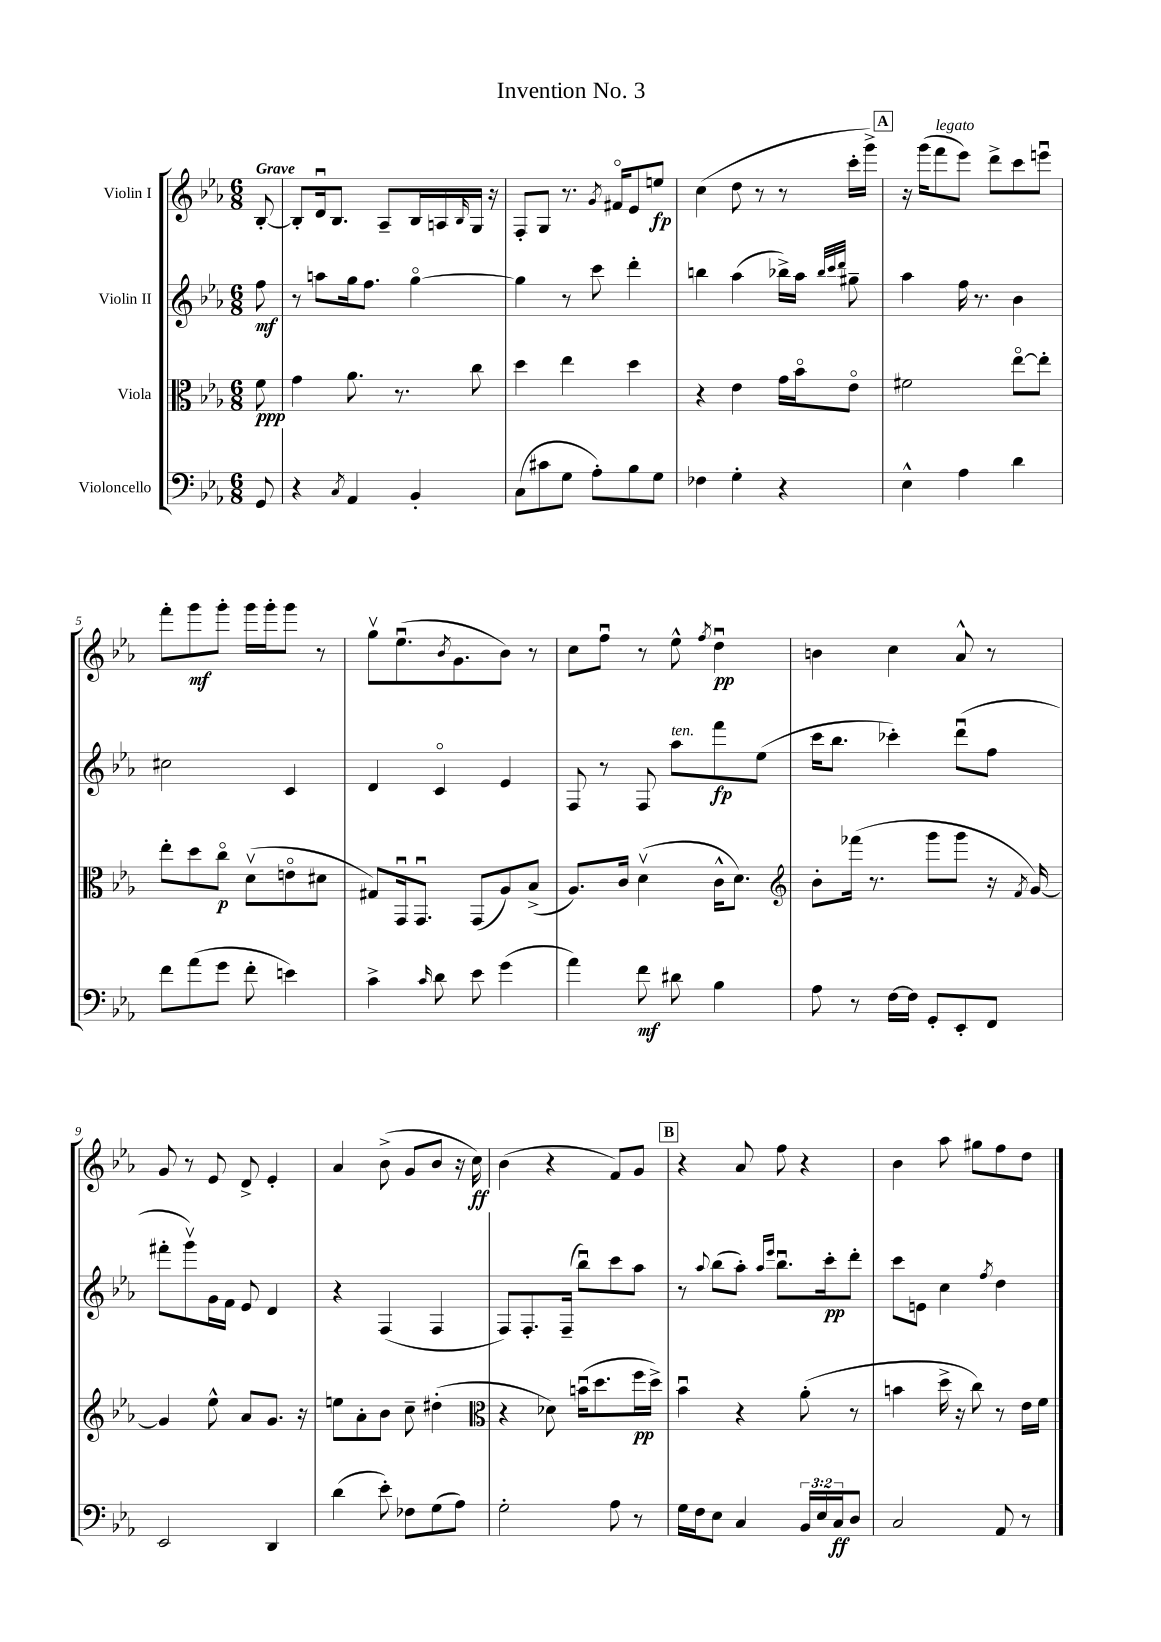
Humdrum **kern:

**kern	**dynam	**kern	**dynam	**kern	**dynam	**kern	**dynam
*part4	*part4	*part3	*part3	*part2	*part2	*part1	*part1
*staff4	*staff4	*staff3	*staff3	*staff2	*staff2	*staff1	*staff1
*I"Violoncello	*	*I"Viola	*	*I"Violin II	*	*I"Violin I	*
*clefF4	*	*clefC3	*	*clefG2	*	*clefG2	*
*k[b-e-a-]	*	*k[b-e-a-]	*	*k[b-e-a-]	*	*k[b-e-a-]	*
*M6/8	*	*M6/8	*	*M6/8	*	*M6/8	*
=	=	=	=	=	=	=	=
!	!	!	!	!	!	!LO:TX:a:B:t=Grave	!
8GG/	.	8f\	ppp	8ff\	mf	[8B-'/	.
=1	=1	=1	=1	=1	=1	=1	=1
4r	.	4g\	.	8r	.	8B-'/L]	.
.	.	.	.	8aan\L	.	16du/k	.
.	.	.	.	.	.	8.B-/J	.
8qC/	.	.	.	.	.	.	.
4AA-/	.	8.a-\	.	16gg\k	.	.	.
.	.	.	.	8.ff\J	.	.	.
.	.	.	.	.	.	8A-~/L	.
.	.	8.r	.	.	.	.	.
4BB-'/	.	.	.	[4gg\	.	16B-/L	.
.	.	.	.	.	.	16An/	.
.	.	.	.	.	.	16qqB-/	.
.	.	8cc\	.	.	.	16G/JJ	.
.	.	.	.	.	.	16r	.
=2	=2	=2	=2	=2	=2	=2	=2
(8C\L	.	4dd\	.	4gg\]	.	8F'/L	.
8c#X\	.	.	.	.	.	8G/J	.
8G\J	.	4ee-\	.	8r	.	8.r	.
8A-'\L)	.	.	.	8ccc\	.	.	.
.	.	.	.	.	.	8qg/	.
.	.	.	.	.	.	16f#X/KL	.
8B-\	.	4dd\	.	4ddd'\	.	8e-/	.
8G\J	.	.	.	.	.	8een/J	fp
=3	=3	=3	=3	=3	=3	=3	=3
4F-X\	.	4r	.	4bbn\	.	(4cc\	.
4G'\	.	4e-\	.	(4aa-\	.	8dd\	.
.	.	.	.	.	.	8r	.
4r	.	16g\LL	.	16bb-X^\LL)	.	8r	.
.	.	16b-\J	.	16aa-\JJ	.	.	.
.	.	.	.	32qqbb-/LLL	.	.	.
.	.	.	.	32qqccc/	.	.	.
.	.	.	.	32qqddd/JJJ	.	.	.
.	.	8e-\J	.	8gg#X~\	.	16ccc'\LL	.
.	.	.	.	.	.	16ggg^\JJ)	.
!!LO:REH:place=s1:t=A
=4	=4	=4	=4	=4	=4	=4	=4
4E-^^\	.	2f#X\	.	4aa-\	.	16r	.
.	.	.	.	.	.	(16ggg\KL	.
!	!	!	!	!	!	!LO:TX:a:i:t=legato	!
.	.	.	.	.	.	8fff\	.
4A-\	.	.	.	16ff\	.	8eee-\J)	.
.	.	.	.	8.r	.	.	.
.	.	.	.	.	.	8ddd^\L	.
4d\	.	[8ee-\L	.	4b-\	.	8ccc\	.
.	.	8ee-'\J]	.	.	.	8eeenu\J	.
!!LO:LB:g=z
=5	=5	=5	=5	=5	=5	=5	=5
8f\L	.	8ee-'\L	.	2cc#X\	.	8fff'\L	.
(8a-\	.	8dd\	.	.	.	8ggg\	mf
8g\J	.	8cc\J	p	.	.	8ggg'\J	.
8f'\	.	(8dv\L	.	.	.	16ggg\LL	.
.	.	.	.	.	.	16ggg'\J	.
4en\)	.	8en\	.	4c/	.	8ggg\J	.
.	.	8d#X\J	.	.	.	8r	.
=6	=6	=6	=6	=6	=6	=6	=6
4c^\	.	8G#X/L)	.	4d/	.	8ggv\L	.
.	.	16GGu/k	.	.	.	(8.ee-u\	.
.	.	8.GGu/J	.	.	.	.	.
16qqc/	.	.	.	.	.	.	.
8d\	.	.	.	4c/	.	.	.
.	.	.	.	.	.	8qb-/	.
.	.	.	.	.	.	8.g\	.
8e-\	.	(8GG/L	.	.	.	.	.
(4g\	.	8A-/)	.	4e-/	.	8b-\J)	.
.	.	(8B-^/J	.	.	.	8r	.
=7	=7	=7	=7	=7	=7	=7	=7
4a-\)	.	8.A-/L)	.	8F/	.	8cc\L	.
.	.	.	.	8r	.	8ffu\J	.
.	.	16c/Jk	.	.	.	.	.
8f\	mf	(4dv\	.	8F/	.	8r	.
!	!	!	!	!LO:TX:a:i:t=ten.	!	!	!
8d#X\	.	.	.	8aa-\L	.	8ee-^^\	.
.	.	.	.	.	.	8qff/	.
4B-\	.	16c^^\KL	.	8fff\	fp	4ddu\	pp
.	.	8.d\J)	.	.	.	.	.
.	.	.	.	(8ee-\J	.	.	.
=8	=8	=8	=8	=8	=8	=8	=8
*	*	*clefG2	*	*	*	*	*
8A-\	.	8b-'\L	.	16ccc\KL	.	4bn\	.
.	.	.	.	8.bb-\J	.	.	.
8r	.	(16fff-X\Jk	.	.	.	.	.
.	.	8.r	.	.	.	.	.
[16F\LL	.	.	.	4ccc-X'\)	.	4cc\	.
16F\JJ]	.	.	.	.	.	.	.
8GG'/L	.	8ggg\L	.	.	.	.	.
8EE-'/	.	8ggg\J	.	(8dddu\L	.	8a-^^/	.
8FF/J	.	16r	.	8ff\J	.	8r	.
.	.	8qf/	.	.	.	.	.
.	.	[16g/)	.	.	.	.	.
!!LO:LB:g=z
=9	=9	=9	=9	=9	=9	=9	=9
2EE-/	.	4g/]	.	8fff#X'\L	.	8g/	.
.	.	.	.	8gggv\)	.	8r	.
.	.	8ee-^^\	.	16g\L	.	8e-/	.
.	.	.	.	16f\JJ	.	.	.
.	.	8a-/L	.	8e-/	.	8d^/	.
4DD/	.	8.g/J	.	4d/	.	4e-'/	.
.	.	16r	.	.	.	.	.
=10	=10	=10	=10	=10	=10	=10	=10
(4d\	.	8een\L	.	4r	.	4a-/	.
.	.	8a-'\	.	.	.	.	.
8e-'\)	.	8b-\J	.	(4F/	.	(8b-^\	.
8F-X\L	.	8cc~\	.	.	.	8g/L	.
(8G\	.	(4dd#X'\	.	4F/	.	8b-/J	.
8A-\J)	.	.	.	.	.	16r	.
.	.	.	.	.	.	16cc\)	ff
=11	=11	=11	=11	=11	=11	=11	=11
*	*	*clefC3	*	*	*	*	*
2G'\	.	4r	.	8F/L)	.	(4b-\	.
.	.	.	.	8.F'/	.	.	.
.	.	8d-X\)	.	.	.	4r	.
.	.	.	.	(16F~/Jk	.	.	.
.	.	(16bnu\KL	.	8bb-u\L)	.	.	.
.	.	8.dd\	.	.	.	.	.
8A-\	.	.	.	8ccc\	.	8f/L)	.
8r	.	16ff\L	pp	8aa-\J	.	8g/J	.
.	.	16dd^\JJ)	.	.	.	.	.
!!LO:REH:place=s1:t=B
=12	=12	=12	=12	=12	=12	=12	=12
16G\LL	.	4b-u\	.	8r	.	4r	.
16F\J	.	.	.	.	.	.	.
.	.	.	.	8qqaa-/	.	.	.
8E-\J	.	.	.	(8bb-\L	.	.	.
4C/	.	4r	.	8aa-'\J)	.	8a-/	.
.	.	.	.	16qqaa-/LL	.	.	.
.	.	.	.	16qqeee-/JJ	.	.	.
.	.	.	.	8.bb-u\L	.	8ff\	.
24BB-/LL	.	(8a-'\	.	.	.	4r	.
24E-/	.	.	.	.	.	.	.
.	.	.	.	16ccc'\k	pp	.	.
24C/J	ff	.	.	.	.	.	.
8D/J	.	8r	.	8ddd'\J	.	.	.
=13	=13	=13	=13	=13	=13	=13	=13
2C/	.	4bn\	.	8ccc\L	.	4b-\	.
.	.	.	.	8en\J	.	.	.
.	.	16dd^\	.	4cc\	.	8aa-\	.
.	.	16r	.	.	.	.	.
.	.	8cc\)	.	.	.	8gg#X\L	.
.	.	.	.	8qff/	.	.	.
8AA-/	.	8r	.	4dd\	.	8ff\	.
8r	.	16e-\LL	.	.	.	8dd\J	.
.	.	16f\JJ	.	.	.	.	.
==	==	==	==	==	==	==	==
*-	*-	*-	*-	*-	*-	*-	*-
